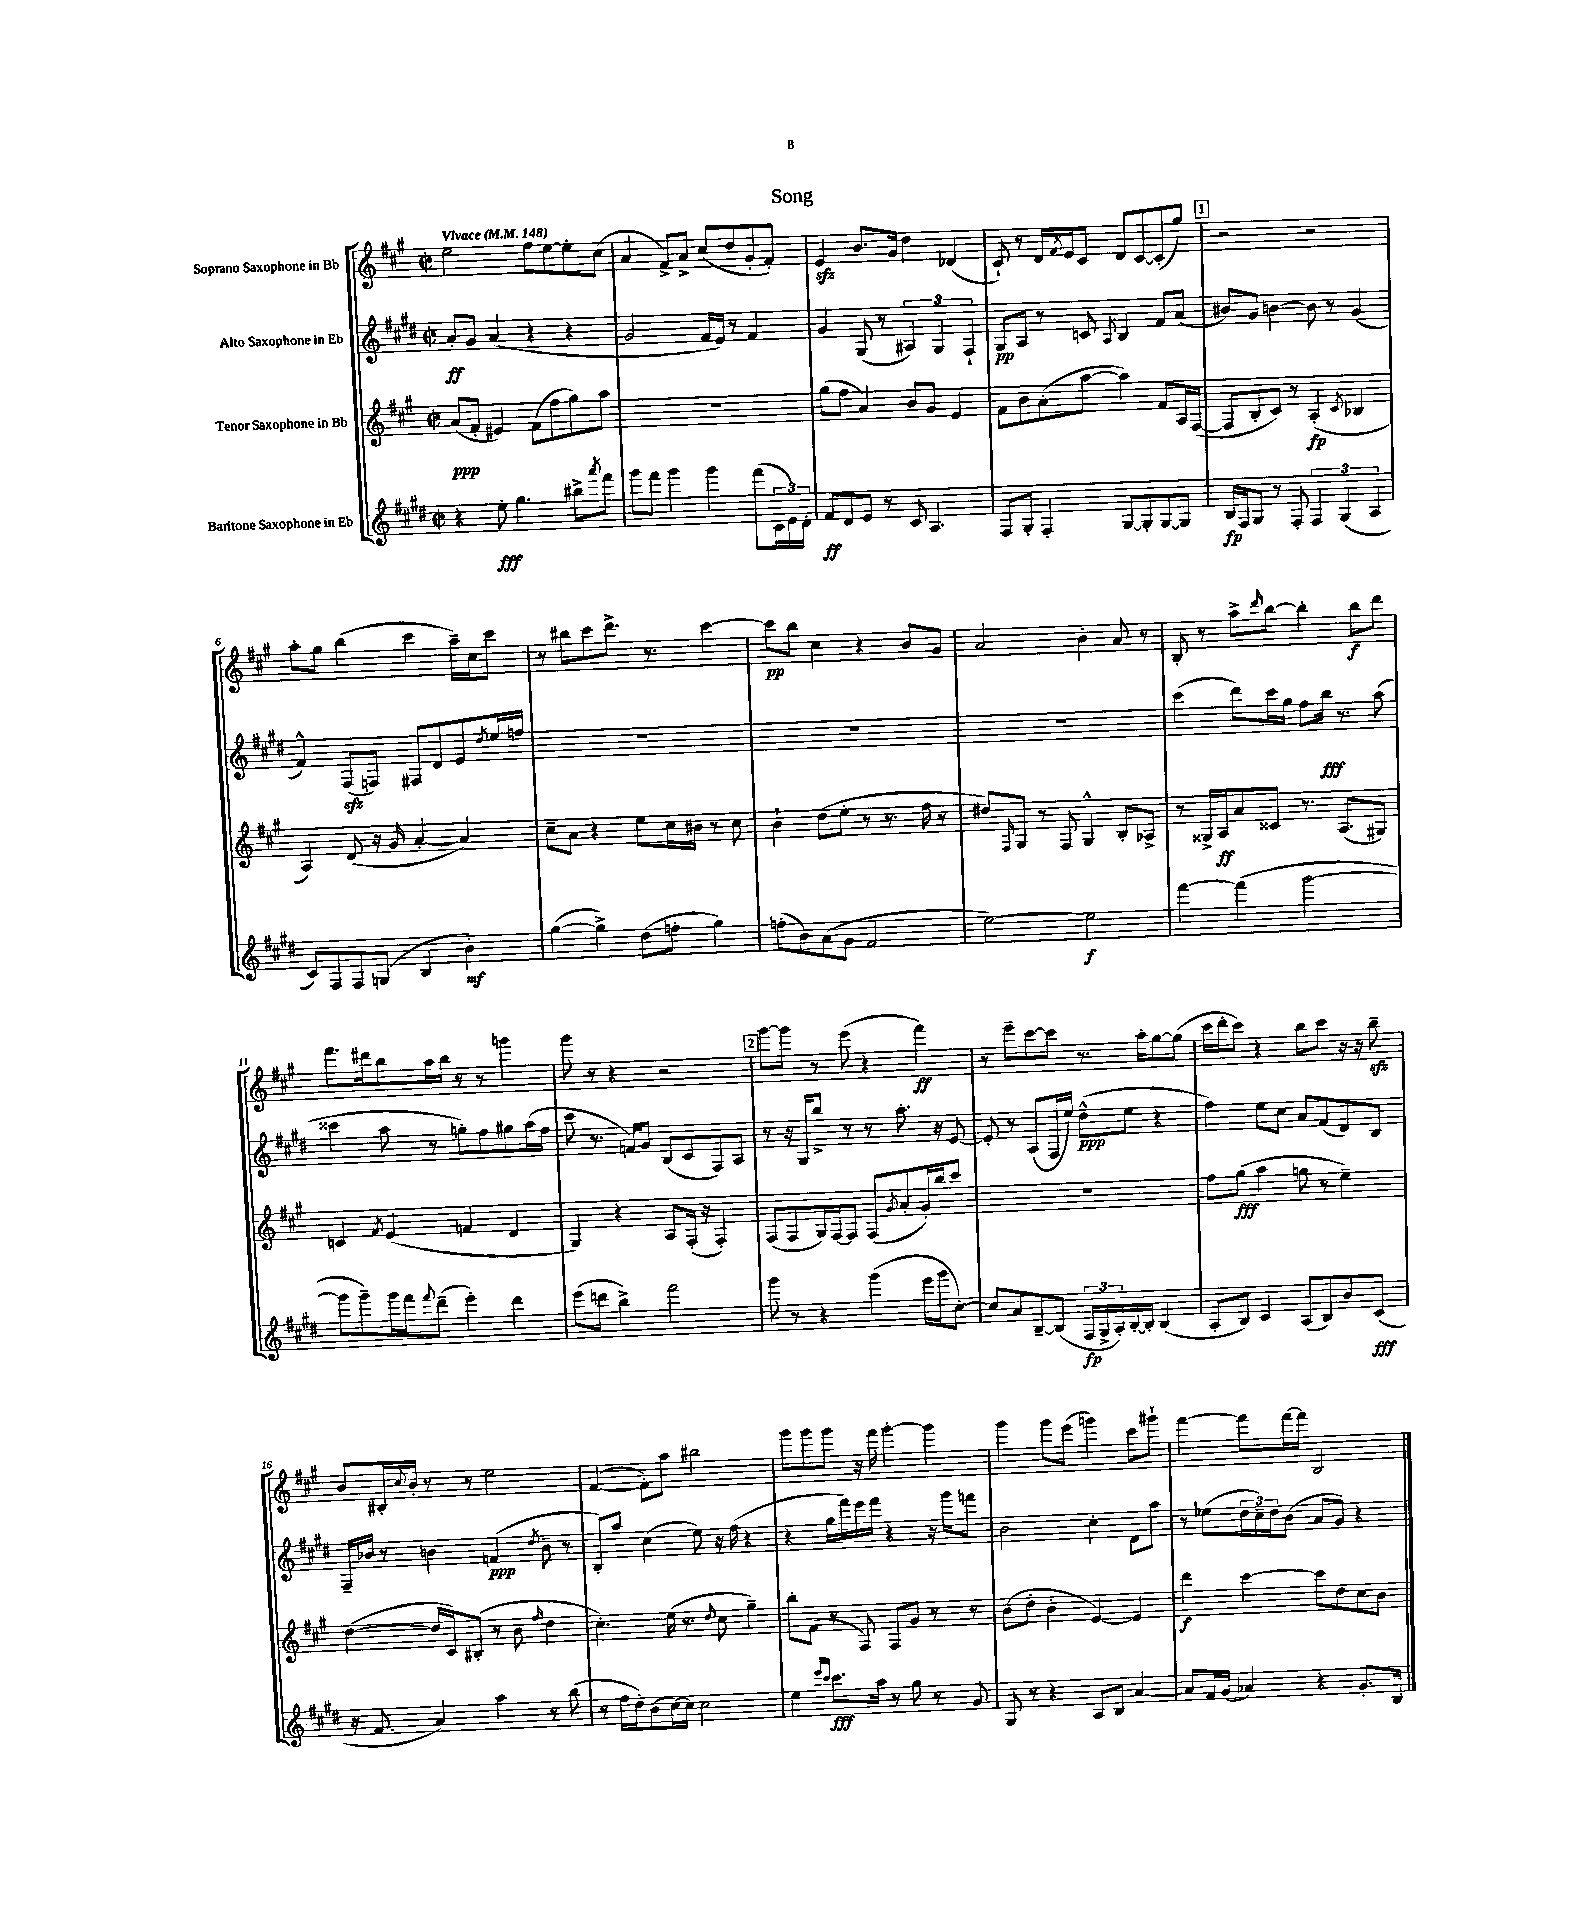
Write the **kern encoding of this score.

**kern	**kern	**kern	**kern
*staff4	*staff3	*staff2	*staff1
*clefG2	*clefG2	*clefG2	*clefG2
*k[f#c#g#d#]	*k[f#c#g#]	*k[f#c#g#d#]	*k[f#c#g#]
*M2/2	*M2/2	*M2/2	*M2/2
*met(c|)	*met(c|)	*met(c|)	*met(c|)
*MM148	*MM148	*MM148	*MM148
4r	(8a	8a'	2ee
.	8f#'	8g#	.
8ee'	4e#)	(4a	.
4.gg#	.	.	.
.	(8f#	4r	8ff#
.	8ff#	.	[8ee
8bb#^	8gg#)	4r	8ee']
8qaaa	.	.	.
8fff#	8aa	.	(8cc#
=	=	=	=
8ggg#	1r	2g#	4a
8fff#	.	.	.
4ggg#	.	.	8f#^)
.	.	.	8a^
4ggg#	.	16f#	(8cc#
.	.	16e)	.
.	.	8r	8dd
(8fff#	.	4f#	8g#'
24c#	.	.	8f#')
24e)	.	.	.
24d#'	.	.	.
=	=	=	=
8f#	(8gg#	4g#	4e
8d#	8ff#	.	.
8e	4a)	(8G#	8.b
8r	.	8r	.
.	.	.	16g#
8c#	8b	6A#)	4dd
4.A	8g#	.	.
.	.	6G#	.
.	4e	.	(4d-
.	.	6F#`	.
=	=	=	=
8F#	8f#	8G#	8c#`)
8G#'	8b	8A	8r
4F#'	(8a'	8r	16d
.	.	.	8qf#
.	.	.	16e
.	[8aa	8c	8c#
.	.	8qA	.
[8G#	4aa])	4B	8d
8G#']	.	.	[8c#
[8G#	8f#	8f#	(8c#']
8G#]	16A	(8a	8gg#)
.	([16F#	.	.
=	=	=	=
16B	8F#]	8b#)	2r
16F#	.	.	.
8G#	8B'	8g#	.
8r	8c#)	[4b	.
8F#'	8r	.	.
6F#	(4A'	8b]	2r
.	.	8r	.
(6G#	.	.	.
.	8qc#	.	.
.	4B-	(4g#	.
6A	.	.	.
=	=	=	=
8c#)	4A)	4f#^^)	8aa'
8F#	.	.	8gg#
8F#	(8d	(8F#	(4bb
(8G	16r	8F)	.
.	16g#	.	.
4B	[4a'	8F#	4ccc#
.	.	8d#	.
4b')	4a])	8e	16aa~)
.	.	.	16cc#
.	.	8qdd#	.
.	.	16ee	8ccc#
.	.	16ff	.
=	=	=	=
([4gg#	8cc#~	1r	8r
.	8a	.	8bb#
4gg#^])	4r	.	8ccc#
.	.	.	8.ddd^
(8dd#	8ee	.	.
.	.	.	8.r
8ff'	16cc#	.	.
.	16b#	.	.
4gg#)	8r	.	[4ccc#
.	8cc#	.	.
=	=	=	=
(8ff'	4b`	1r	8ccc#]
8b)	.	.	8bb
(8a	(8dd	.	4cc#
8g#	8ee'	.	.
2f#	8r	.	4r
.	8.r	.	.
.	.	.	8b
.	16ff#	.	.
.	8r	.	8g#
=	=	=	=
[2ee)	8dd#)	1r	2a
.	16qqF#	.	.
.	8G#	.	.
.	8r	.	.
.	8F#	.	.
2ee]	4G#^^	.	4b'
.	8B'	.	8a
.	8A-^	.	8r
=	=	=	=
[4fff#	8r	(4ccc#	8B'
.	16G##^	.	8r
.	16A	.	.
(4fff#]	8a	8ddd#)	8aa^
.	.	.	16qqddd
.	8c##	16ccc#	[8bb
.	.	16gg#	.
[2ggg#	8.r	8ff#	4bb']
.	.	16bb	.
.	(8.A	8.r	.
.	.	.	8bb
.	8G#)	(8aa	8ddd
=	=	=	=
8ggg#]	4c	4ccc##	8.fff#
8ggg#~)	.	.	.
.	.	.	16ddd#
.	8qf#	.	.
16ggg#	(4e	8aa	8bb
16fff#	.	.	.
8qqfff#	.	.	.
(8ddd#~	.	8r	16aa
.	.	.	16bb
4eee')	4f	8gg')	8r
.	.	8ff#	8r
4ddd#	4d	8gg#	4ggg
.	.	(16aa	.
.	.	16ff#	.
=	=	=	=
(8eee	4G#)	8ccc#	8ggg#
8ddd	.	8.r	8r
4bb^)	4r	.	4r
.	.	16f)	.
.	.	8g#	.
2fff#	8A	(8B	2r
.	(16F#'	8c#	.
.	16r	.	.
.	4F#')	8F#)	.
.	.	8A	.
=	=	=	=
8ggg#	(8F#	8r	[8ggg#
8r	8F#	16r	8ggg#]
.	.	16G#	.
4r	16G#)	8bb^	8r
.	[16F#	.	.
.	8F#]	8r	(8eee
(4ggg#	(8F#	8r	4r
.	8qg#	.	.
.	8a'	8.aa'	.
16eee	16g#')	.	4fff#)
16ggg#	16bb	16r	.
[8cc#')	8ccc#	[8e	.
=	=	=	=
8cc#]	1r	8e']	8r
8a	.	8r	8eee~
[8B~	.	(8A	[8ccc#
(8B]	.	16F#	8ccc#]
.	.	16ee)	.
24F#	.	(8dd#^^	8.r
24G#^	.	.	.
24A')	.	.	.
[16B'	.	8ee	.
16B']	.	.	16aa'
(4B	.	4r	[8gg#
.	.	.	(8gg#]
=	=	=	=
8A'	8ff#	4ff#)	16ccc#
.	.	.	16ddd'
8B)	(8gg#	.	8ccc#)
4c#	4aa	8ee	4r
.	.	8cc#	.
(8A	8gg	8a	8bb
8B)	8r	(8f#	8ccc#
8b	4ee~)	8d#)	16r
.	.	.	16r
(8c#	.	8B	8bb~
=	=	=	=
16r	([4dd	16F#~	8b
8.f#	.	16b-	.
.	.	8r	16B#'
.	.	.	8qqcc#
.	.	.	16b'
4a)	16dd]	4b	8r
.	16c#)	.	.
.	(8B#'	.	8r
4aa	8r	(4f	2ee
.	8b	.	.
.	16qqff#	8qdd#	.
8r	4dd	8b~	.
(8bb	.	8r	.
=	=	=	=
8r	4.cc#')	8B')	([4f#
16ff#	.	8aa	.
16dd#')	.	.	.
(8b	.	(4cc#	8f#'])
[16cc#)	(16ee	.	8aa
16cc#]	8.r	.	.
2cc#	.	8ee)	2bb#
.	16qqdd	.	.
.	8cc#	16r	.
.	.	(16ff#	.
.	4gg#~)	4r	.
=	=	=	=
4ee	8bb'	4r	8ggg#
.	(8f#	.	8ggg#
16qqeee	.	.	.
16qqccc#	.	.	.
8.ccc#	8r	16gg#	8ggg#
.	.	16fff#)	.
.	8F#)	16eee	16r
16aa	.	16fff#	16fff#
8r	8F#	4r	[4ggg#'
8gg#	8g#	.	.
8r	8r	16r	4ggg#]
.	.	16ggg#	.
8g#	8r	8fff	.
=	=	=	=
8G#	(8b	2b	4ggg#
8r	8dd'	.	.
4r	4b'	.	8ggg#
.	.	.	(8eee
8A	[4e)	4cc#'	4ggg)
8B	.	.	.
[4a	4e]	8d#	8ccc#
.	.	8aa	8ggg#`
=	=	=	=
8a]	4ddd	8r	[4fff#
16f#	.	(8ee-	.
(16g#	.	.	.
4a-)	[4ccc#	24dd#	8fff#]
.	.	24cc#~)	.
.	.	24dd#	.
.	.	(8b	[16fff#
.	.	.	16fff#]
4r	8ccc#]	8a	2B
.	8dd	8g#)	.
8.g#'	8cc#	4r	.
.	8b	.	.
16B	.	.	.
==	==	==	==
*-	*-	*-	*-
